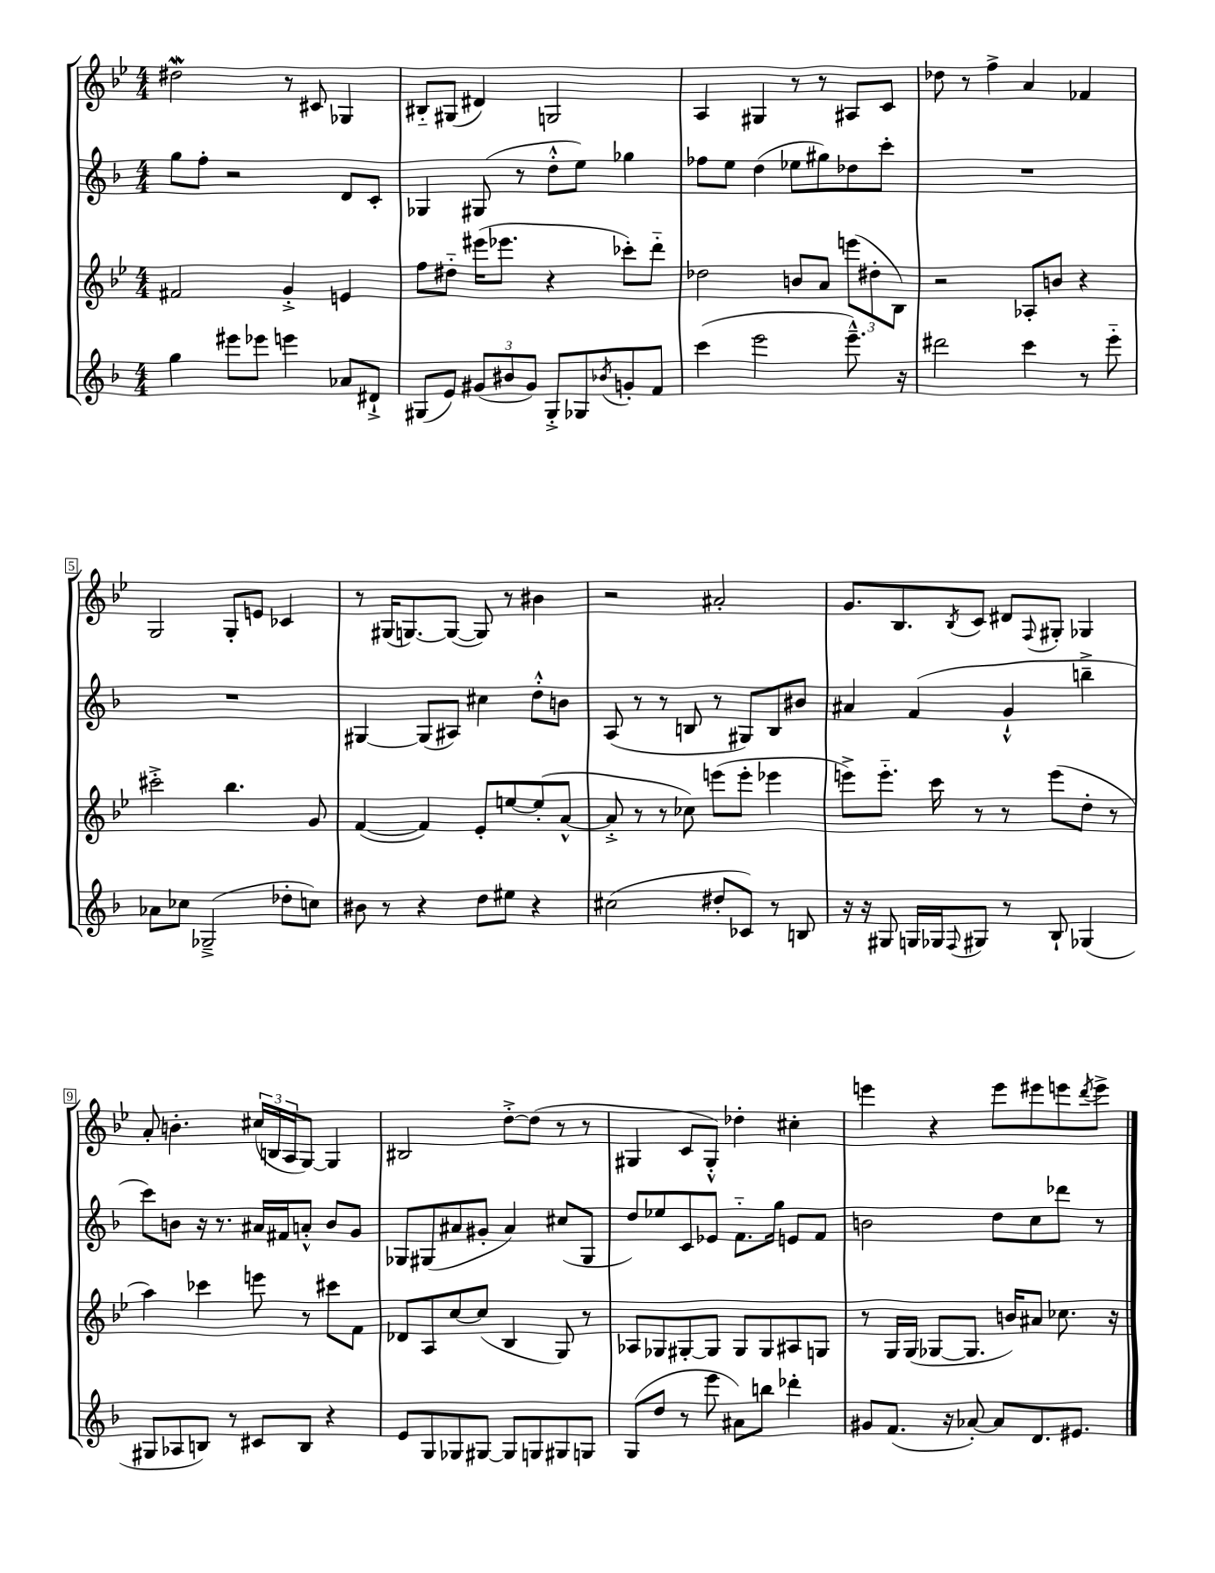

**kern	**kern	**kern	**kern
*staff4	*staff3	*staff2	*staff1
*clefG2	*clefG2	*clefG2	*clefG2
*k[b-]	*k[b-e-]	*k[b-]	*k[b-e-]
*M4/4	*M4/4	*M4/4	*M4/4
4gg	2f#	8gg	2dd#
.	.	8ff'	.
8eee#	.	2r	.
8eee-	.	.	.
4eee	4g'^	.	8r
.	.	.	8c#
8a-	4e	8d	4G-
8d#`^	.	8c'	.
=	=	=	=
(8G#	8ff	4G-	8B#'~
8e)	8dd#'~	.	(8G#
(12g#	(16eee#	(8G#	4d#)
.	8.eee-	.	.
12b#	.	.	.
.	.	8r	.
12g#)	.	.	.
8G#'^	4r	8dd'^^	2G
8G-	.	8ee)	.
8qb-	.	.	.
8g'	8ccc-')	4gg-	.
8f	8ddd'~	.	.
=	=	=	=
(4ccc	2dd-	8ff-	4A
.	.	8ee	.
2eee	.	(4dd	4G#
.	8b	8ee-	8r
.	8a	8gg#)	8r
8.eee~^^)	(12eee	8dd-	8A#
.	12dd#'	.	.
.	.	8ccc'	8c
.	12B-)	.	.
16r	.	.	.
=	=	=	=
2ddd#	2r	1r	8dd-
.	.	.	8r
.	.	.	4ff^
4ccc	8A-'	.	4a
.	8b	.	.
8r	4r	.	4f-
8eee'~	.	.	.
=	=	=	=
8a-	2ccc#'^	1r	2G
8cc-	.	.	.
(2G-~^	.	.	.
.	4.bb-	.	8G'
.	.	.	8e
8dd-'	.	.	4c-
8cc)	8g	.	.
=	=	=	=
8b#	([4f	[4G#	8r
8r	.	.	(16G#
.	.	.	[8.G)
4r	4f])	(8G#]	.
.	.	8A#)	(8G_
8dd	8e-'	4cc#	8G])
8ee#	[8ee	.	8r
4r	(8ee']	8dd'^^	4b#
.	[8a^^	8b	.
=	=	=	=
(2cc#	8a'^]	(8A	2r
.	8r	8r	.
.	8r	8r	.
.	8cc-)	8B	.
8dd#'	(8eee	8r	2a#'
8c-)	8eee'	8G#)	.
8r	4eee-	8B	.
8B	.	8b#	.
=	=	=	=
16r	8eee^)	4a#	8.g
16r	.	.	.
8G#	8.eee'~	.	.
.	.	.	8.B-
16G	.	(4f	.
16G-	16ccc	.	.
8qqF	.	.	8qB-
8G#	8r	.	8c
8r	8r	4g`^^	8d#
.	.	.	8qqF
8B-`	(8eee	.	8G#'
(4G-	8dd'	4bb~^	4G-
.	8r	.	.
=	=	=	=
8G#	4aa)	8ccc)	8a'
8A-	.	8b	4.b'
8B)	4ccc-	16r	.
.	.	8.r	.
8r	.	.	.
8c#	8eee	16a#	(24cc#
.	.	.	24B
.	.	16f#	.
.	.	.	24A
8B	8r	8a'^^	[8G)
4r	8ccc#	8b	4G]
.	8f	8g	.
=	=	=	=
8e	8d-	8G-	2B#
8G	8A	(8G#	.
8G-	[8cc	8a#	.
[8G#	(8cc]	8g#'	.
8G#]	4B-	4a#)	[8dd'^
8G	.	.	(8dd]
8G#	8G)	(8cc#	8r
8G	8r	8G#	8r
=	=	=	=
(8G	8A-	8dd)	4G#
8dd	8G-	8ee-	.
8r	[8G#'	8c	8c
8eee	8G#]	8e-	8G#'^^)
8a#)	8G#	8.f'~	4dd-'
8bb	8G#	.	.
.	.	16gg	.
4ddd-'	8A#	8e	4cc#'
.	8G	8f	.
=	=	=	=
8g#	8r	2b	4eee
(8.f	16G	.	.
.	(16G	.	.
.	[8G-	.	4r
16r	.	.	.
[8a-')	8.G-]	.	.
8a-]	.	8dd	8eee
.	16b)	.	.
8.d	8a#	8cc	8eee#
.	8.cc-	8ddd-	8eee
8.e#	.	.	.
.	.	.	8qddd
.	.	8r	8eee^
.	16r	.	.
==	==	==	==
*-	*-	*-	*-
